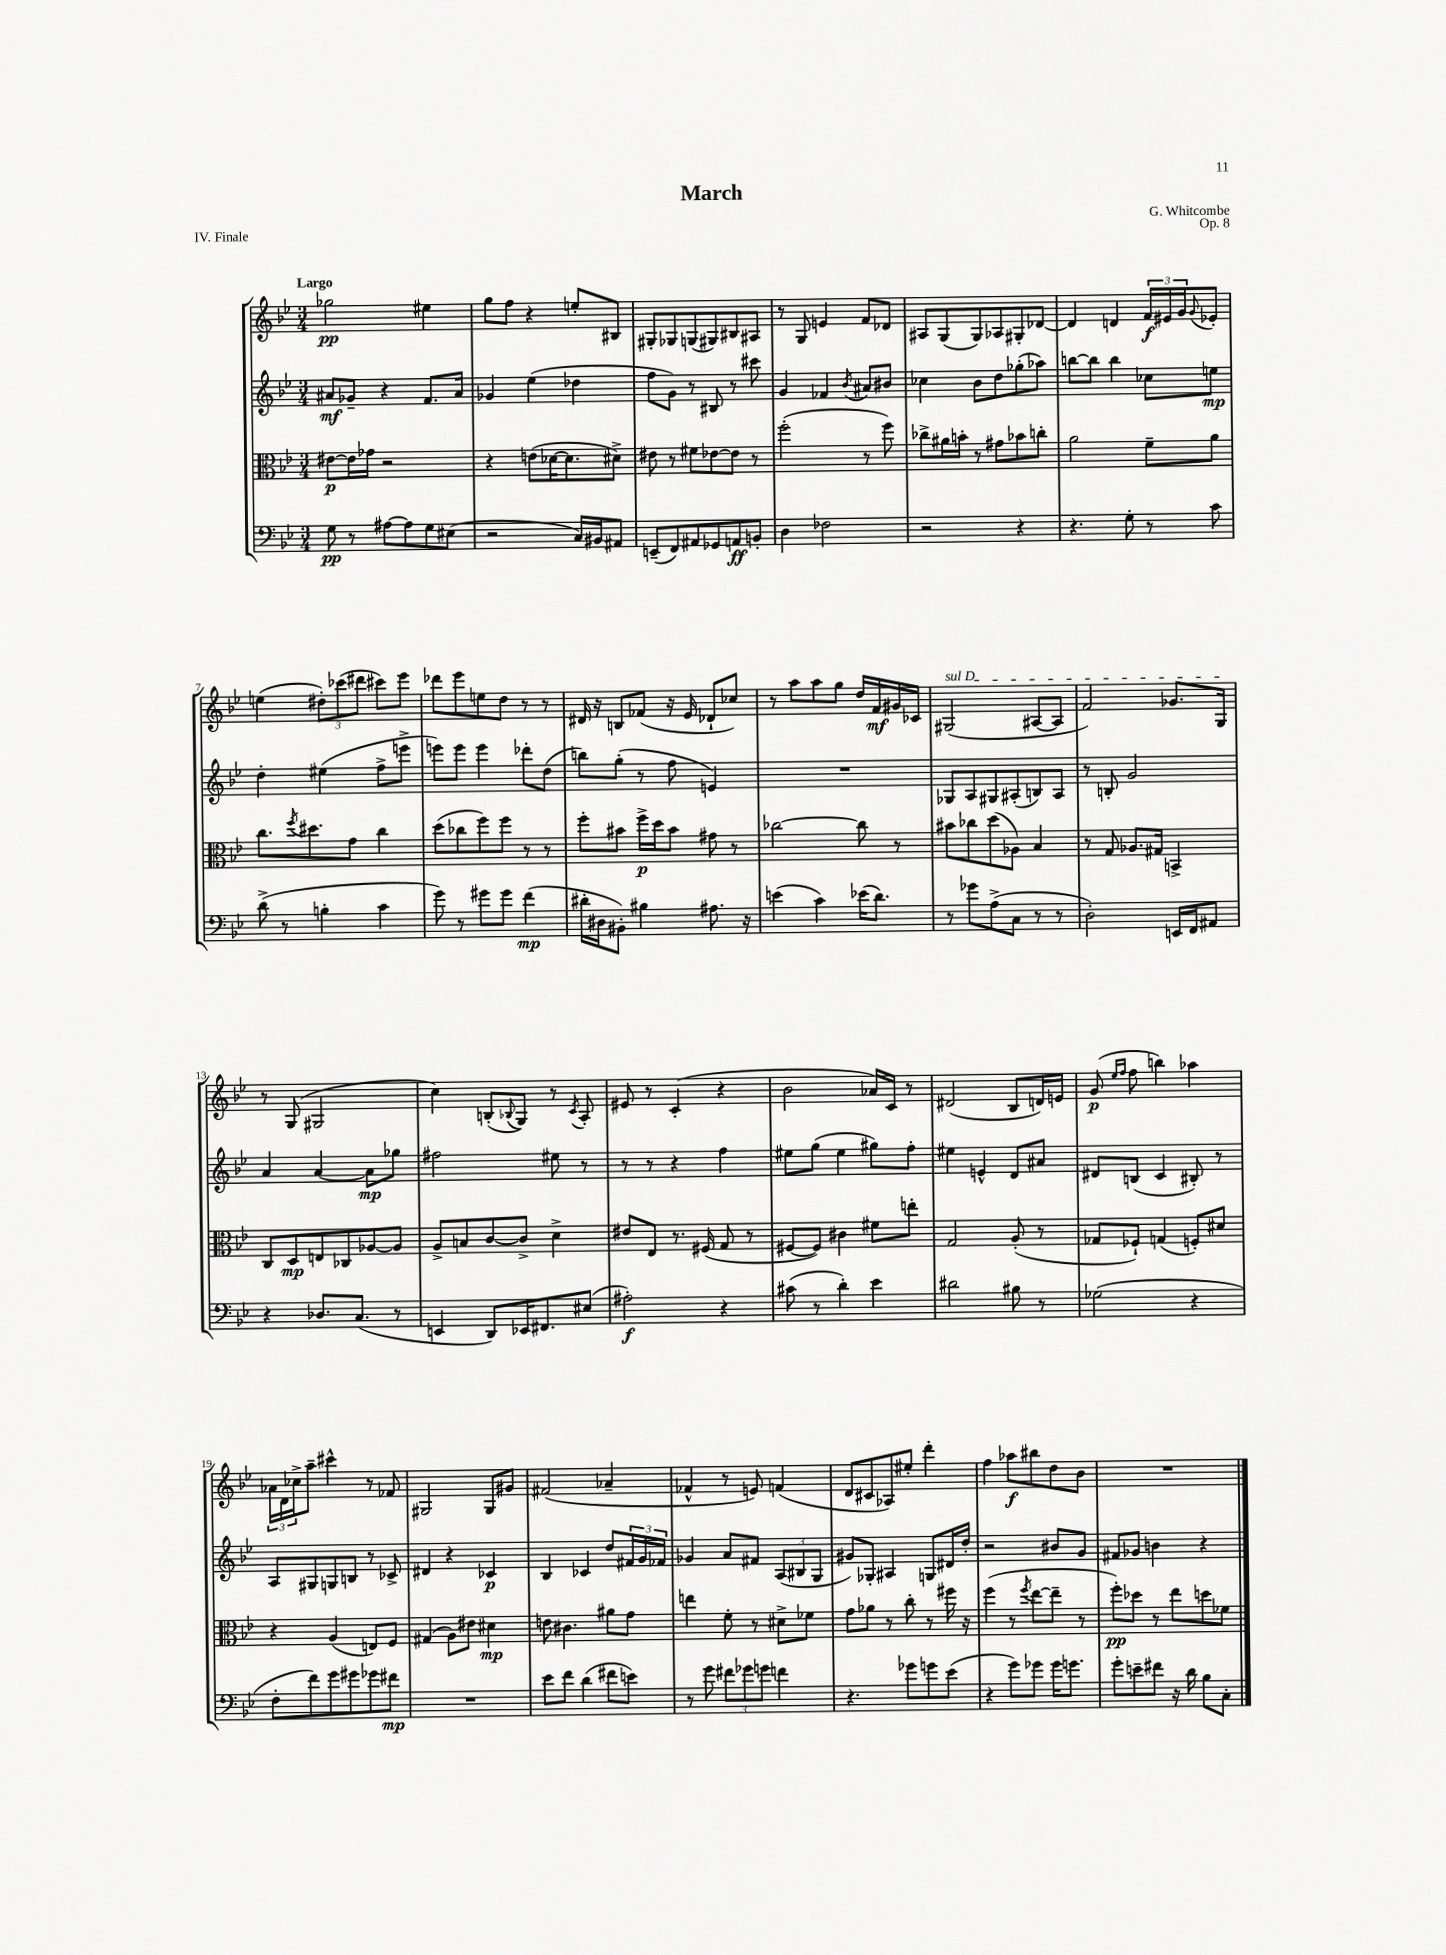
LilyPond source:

\header { title = "March" composer = "G. Whitcombe" opus = "Op. 8" piece = "IV. Finale" }
<<
\new StaffGroup <<
\new Staff = "s0" {
    \clef treble \key bes \major \numericTimeSignature \time 3/4 \tempo "Largo"
    ges''2\pp eis''4 |
    g''8 f''8 r4 e''8-. bis8 |
    gis8-. ges8 g8( gis8) bis8 ais8 |
    r8 g8 e'4 f'8 des'8 |
    ais8 g8( g8) aes8 gis8-. des'8~ |
    des'4 d'4 \tuplet 3/2 { f'16\f eis'16 g'16 } \appoggiatura { g'8 } ees'8-. |
    e''4( \tuplet 3/2 { dis''8-.) ces'''8( dis'''8 } cis'''8) ees'''8 |
    des'''8 ees'''8 e''8 d''8 r8 r8 |
    dis'16 r16 b8 fes'8( r16 ees'16 des'8-! ces''8) |
    r8 a''8 a''8 g''8 d''16 f'16\mf gis'16 ces'16 |
    \once \override TextSpanner.bound-details.left.text = \markup { \italic "sul D" } gis2\startTextSpan( ais8~ ais8 |
    f'2) ges'8. g16\stopTextSpan |
    r8 g8( gis2 |
    c''4) b8-.( \appoggiatura { bes8 } g8) r8 \acciaccatura { c'8 } a8-. |
    eis'8 r8 c'4-.( r4 |
    bes'2 aes'16) c'16 r8 |
    dis'2( bes8 d'16) e'16 |
    g'8\p( \grace { ees''16 f''16 } f''8 b''4) aes''4 |
    \tuplet 3/2 { aes'16 d'16 ces''16-> } a''8-- cis'''4-^ r8 fes'8 |
    gis2 gis8 gis'8 |
    fis'2( aes'4-- |
    fes'4-^ r8 e'8) f'4( |
    d'8 cis'8 aes8) eis''8-. d'''4-. |
    f''4 aes''8\f bis''8 d''8 bes'8 |
    R2. \bar "|." |
}
\new Staff = "s1" {
    \clef treble \key bes \major \numericTimeSignature \time 3/4
    ais'8\mf ges'8-- r4 f'8. ais'16 |
    ges'4 ees''4( des''4 |
    f''8 g'8) r8 bis8 r8 cis'''8 |
    g'4 fes'4 \acciaccatura { bes'8 } ais'8 bis'8 |
    ces''4 bes'8 d''8 ges''8-.( aes''8) |
    b''8~ b''8 b''4 ces''8 e''8\mp |
    d''4-. eis''4( f''8-> e'''8-> |
    e'''8) e'''8 e'''4 des'''8-. d''8( |
    b''8) g''8-.( r8 f''8 e'4) |
    R2. |
    ges8 a8 gis8 ais8-.( b8) ais8 |
    r8 b8-. g'2 |
    a'4 a'4~ a'8\mp ges''8 |
    fis''2 eis''8 r8 |
    r8 r8 r4 f''4 |
    eis''8 g''8( eis''4 gis''8) f''8-. |
    eis''4 e'4-^ d'8 ais'8 |
    dis'8 b8( c'4 bis8-.) r8 |
    a8 gis8 g8 b8 r8 ces'8-> |
    dis'4 r4 ces'4\p |
    bes4 ces'4 d''8 \tuplet 3/2 { fis'16 g'16 fes'16 } |
    ges'4 a'8 fis'8 \tuplet 3/2 { a8( bis8 g8 } |
    gis'8) ges8-. ais4 g8 dis'16 d''16-. |
    r2 bis'8 g'8 |
    fis'8 ges'8 b'4 r4 \bar "|." |
}
\new Staff = "s2" {
    \clef alto \key bes \major \numericTimeSignature \time 3/4
    eis'8~\p eis'16 ges'16 r2 |
    r4 e'8( des'16~ des'8. dis'8->) |
    eis'8 r8 fis'8 ees'8~ ees'8 r8 |
    f''2-.( r8 f''8) |
    ces''8-> ais'16 b'16-. r8 gis'8 bes'8 c''8-. |
    a'2 f'8-- a'8 |
    c''8. \acciaccatura { f''8 } dis''8. g'8 c''4 |
    d''8( ces''8 f''8) f''8 r8 r8 |
    f''8-. bis'8 f''16->\p d''16 bis'8 gis'8 r8 |
    ces''2~ ces''8 r8 |
    bis'8 ces''8 d''8( aes8) bes4 |
    r8 g8 aes8. gis16 b,4-> |
    c8 d8\mp e8 ces8 aes8~ aes8 |
    a8-> b8 c'8~ c'8-> d'4-> |
    eis'8 ees8 r8. fis16( g8 r8 |
    fis8~ fis8) cis'4 fis'8 e''8-. |
    g2 a8-.( r8 |
    ges8 fes8-!) g4( f8-.) dis'8 |
    r4 a4( e8) f8 |
    gis4( a8) eis'8 dis'4\mp |
    e'8 cis'4. ais'8 g'8 |
    e''4 f'8-. r8 dis'8-> fes'8 |
    g'8 aes'8 r8 c''8-. r8 fis''16 r16 |
    f''4( r8 \acciaccatura { f''8 } ees''8~ ees''8-- r8 |
    f''8-.\pp) des''8 r8 ees''8 d''8 fes'8 \bar "|." |
}
\new Staff = "s3" {
    \clef bass \key bes \major \numericTimeSignature \time 3/4
    g8\pp r8 ais8~ ais8 g8 eis8( |
    r2 c16) bis,16 ais,8 |
    e,8--( f,8) ais,8 ges,8 a,8\ff b,8-. |
    d4 fes2 |
    r2 r4 |
    r4. g8-. r8 c'8 |
    d'8->( r8 b4-. c'4 |
    g'8) r8 gis'8 gis'8 f'4\mp( |
    dis'16-. dis16 bis,8-.) bis4 ais8. r16 |
    e'4( c'4) ees'16( d'8.) |
    r8 ges'8 a8->( c8 r8 r8 |
    d2-.) e,16 f,16 ais,8 |
    r4 des8. c8.( r8 |
    e,4 d,8) ees,16 fis,8. eis8( |
    ais2-.\f) r4 |
    cis'8( r8 d'4-.) ees'4 |
    dis'2 bis8 r8 |
    ges2( r4 |
    f8-. f'8) g'8 gis'8 ges'8 fis'8\mp |
    R2. |
    ees'8 f'8 d'4( fis'8 e'8) |
    r8 g'8 \tuplet 3/2 { fis'8 ges'8 g'8 } f'4 |
    r4. ges'8 g'8 ees'8( |
    r4 g'8) ges'8 ges'16 g'8. |
    g'8-. e'8-- fis'8 r16 d'16 bes8 c8-. \bar "|." |
}
>>
>>
